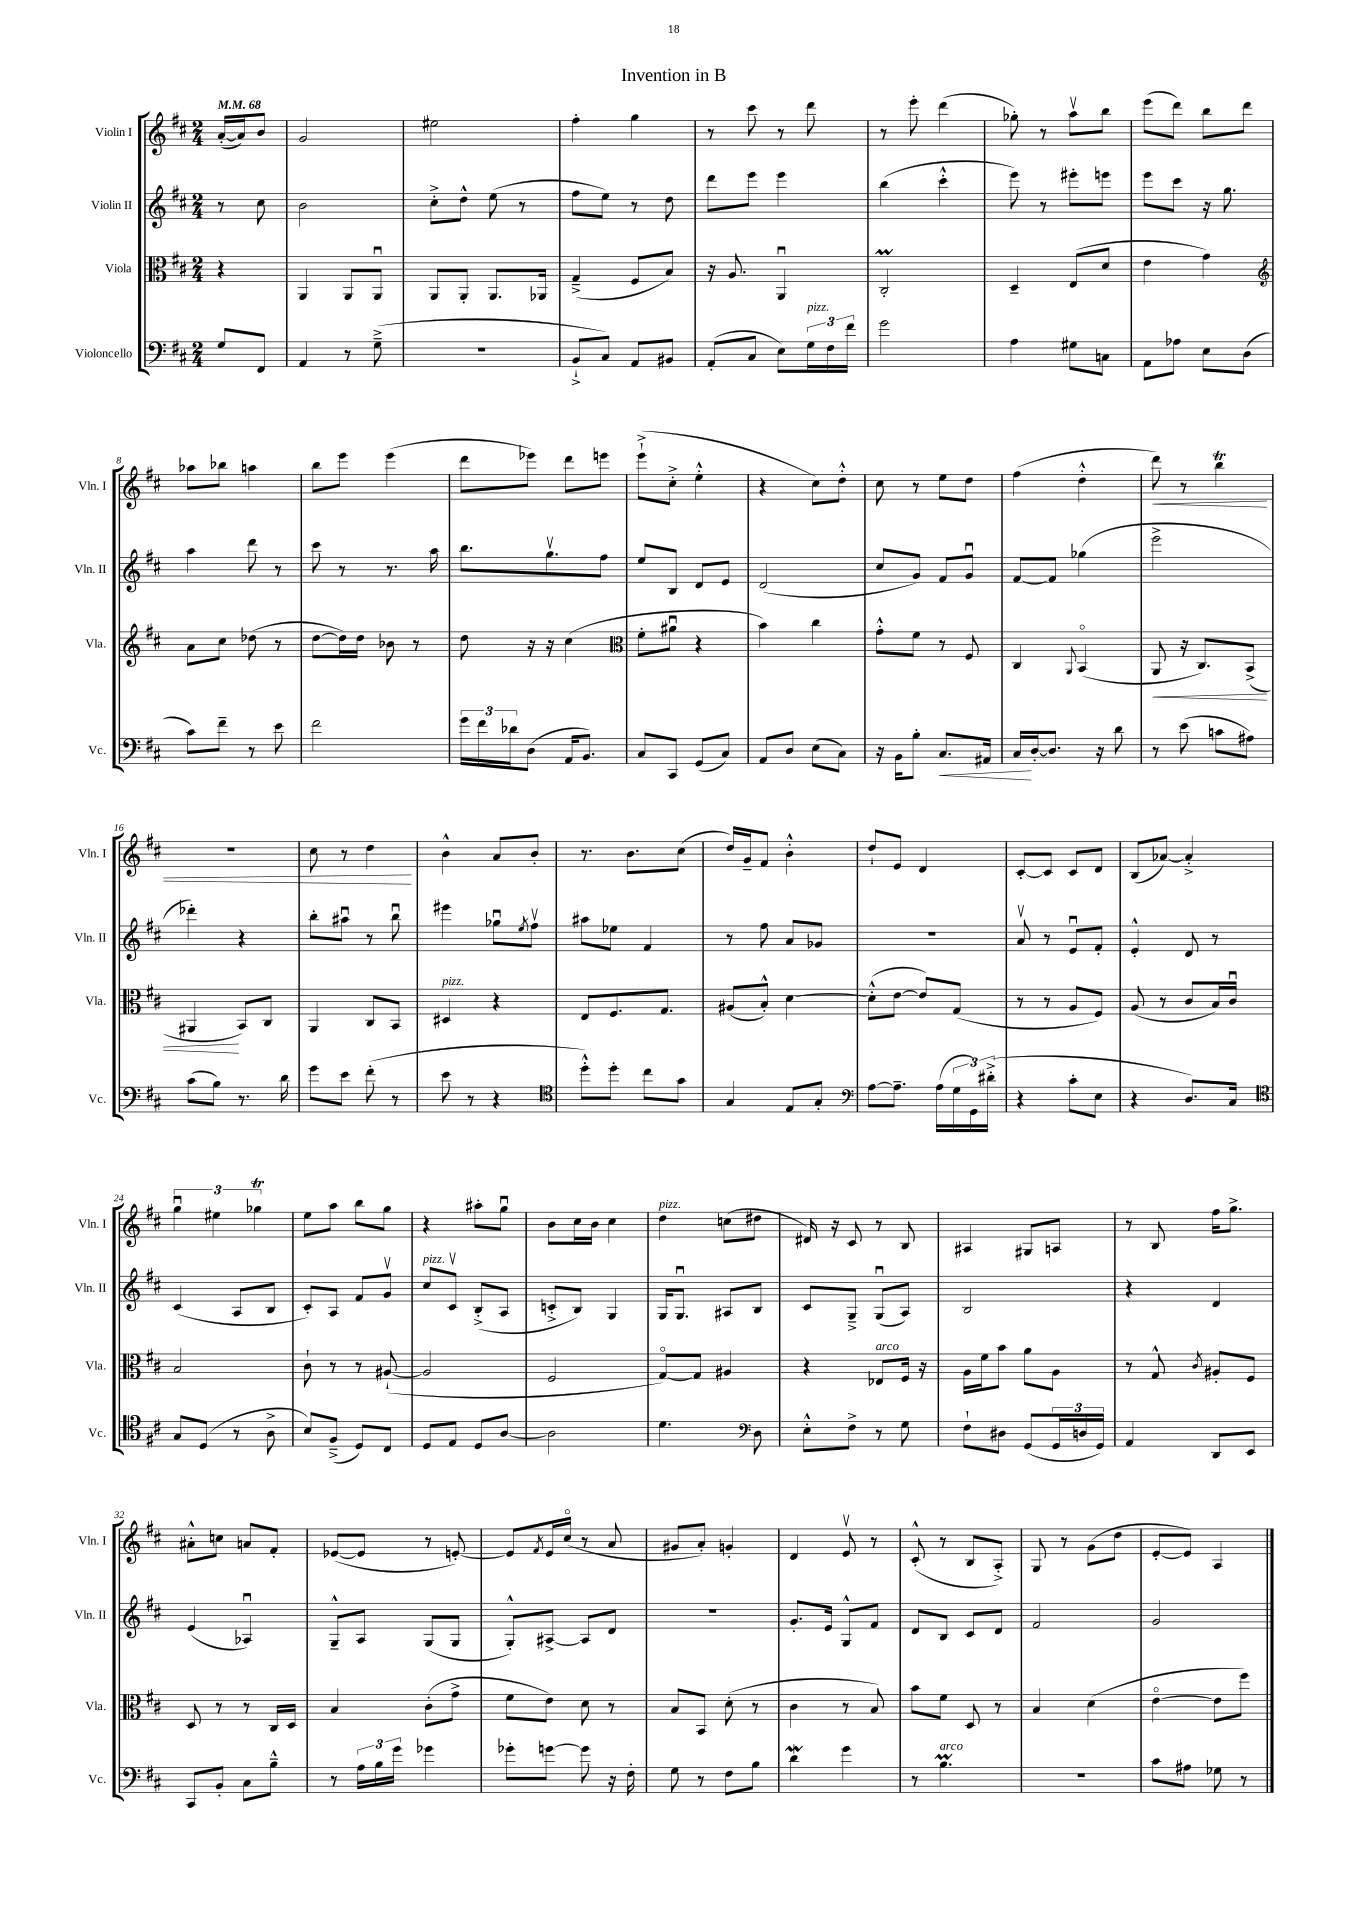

**kern	**kern	**kern	**kern
*staff4	*staff3	*staff2	*staff1
*clefF4	*clefC3	*clefG2	*clefG2
*k[f#c#]	*k[f#c#]	*k[f#c#]	*k[f#c#]
*M2/4	*M2/4	*M2/4	*M2/4
*MM68	*MM68	*MM68	*MM68
8G	4r	8r	([16a'
.	.	.	16a])
8FF#	.	8cc#	8b
=	=	=	=
4AA	4AA	2b	2g
8r	8AA	.	.
(8G~^	8AAu	.	.
=	=	=	=
2r	8AA	8cc#'^	2ee#
.	8AA'	8dd^^	.
.	8.AA	(8ee	.
.	.	8r	.
.	16AA-	.	.
=	=	=	=
8BB`^	(4G~^	8ff#	4ff#'
8C#)	.	8ee)	.
8AA	8F#	8r	4gg
8BB#	8B)	8dd	.
=	=	=	=
(8AA'	16r	8ddd	8r
.	8.A	.	.
8C#	.	8eee	8ccc#
8E)	4AAu	4eee	8r
24G	.	.	8ddd
24F#	.	.	.
24f#	.	.	.
=	=	=	=
2g	2C#'	(4bb	8r
.	.	.	8eee'
.	.	4ccc#'^^	(4ddd
=	=	=	=
4A	4D~	8eee)	8gg-')
.	.	8r	8r
8G#	(8E	8eee#'	8aav
8C	8d	8eee	8bb
=	=	=	=
8AA	4e	8eee	(8eee
8A-	.	8ccc#	8ddd)
8E	4g)	16r	8bb
.	.	8.gg	.
(8D	.	.	8ddd
=	=	=	=
*	*clefG2	*	*
8c#)	8a	4aa	8aa-
8f#~	8cc#	.	8bb-
8r	(8dd-	8ddd	4aa
8e	8r	8r	.
=	=	=	=
2f#	[8dd	8ccc#	8bb
.	16dd])	8r	8eee
.	16dd	.	.
.	8b-	8.r	(4eee
.	8r	.	.
.	.	16aa	.
=	=	=	=
24g	8dd	8.bb	8ddd
24f#	.	.	.
24d-	.	.	.
(8D	16r	.	8eee-)
.	16r	8.ggv	.
16AA	(4cc#	.	8ddd
8.BB)	.	.	.
.	.	8ff#	8eee
=	=	=	=
*	*clefC3	*	*
8C#	8f#'	8ee	(8eee`^
8CC#	8a#u	8B	8cc#'^
(8GG	4r	8d	4ee'^^
8C#)	.	8e	.
=	=	=	=
8AA	4b)	(2d	4r
8D	.	.	.
(8E	4cc#	.	8cc#)
8C#)	.	.	8dd'^^
=	=	=	=
16r	8g'^^	8cc#	8cc#
16BB	.	.	.
8B'	8f#	8g)	8r
8.C#	8r	8f#	8ee
.	8F#	8gu	8dd
16AA#	.	.	.
=	=	=	=
16C#	4C#	[8f#	(4ff#
[16D'	.	.	.
8.D]	.	8f#]	.
.	8qqAA	.	.
.	(4BBo	(4gg-	4dd'^^
16r	.	.	.
8d	.	.	.
=	=	=	=
8r	8AA	2eee^	8ddd)
(8e	16r	.	8r
.	8.C#)	.	.
8c	.	.	4bb
8A#)	(8BB^	.	.
=	=	=	=
(8c#	4AA#	4ddd-')	2r
8B)	.	.	.
8.r	8BB)	4r	.
.	8C#	.	.
16d	.	.	.
=	=	=	=
8g	4AA	8bb'	8cc#
8e	.	8aa#u	8r
(8f#'	8C#	8r	4dd
8r	8BB	8bbu	.
=	=	=	=
8e	4D#	4eee#	4b^^
8r	.	.	.
4r	4r	8gg-u	8a
.	.	8qee	.
.	.	8ff#v	8b'
=	=	=	=
*clefC4	*	*	*
8dd'^^)	8E	8aa#	8.r
8dd'	8.F#	8ee-	.
.	.	.	8.b
8cc#	.	4f#	.
.	8.G	.	.
8g	.	.	(8cc#
=	=	=	=
4G	(8A#	8r	16dd)
.	.	.	16g~
.	8B'^^)	8ff#	8f#
8E	[4d	8a	4b'^^
8G'	.	8g-	.
=	=	=	=
*clefF4	*	*	*
[8A	(8d'^^]	2r	8dd`
8.A~]	[8e	.	8e
.	8e])	.	4d
(16A	.	.	.
24G	(8G	.	.
24GG)	.	.	.
(24d#'^	.	.	.
=	=	=	=
4r	8r	8av	[8c#'
.	8r	8r	8c#]
8c#'	8A	8eu	8c#
8E	8F#)	8f#'	8d
=	=	=	=
4r	(8A	4e'^^	(8B
.	8r	.	[8a-)
8.D)	8c#	8d	4a-'^]
.	16B)	8r	.
16C#	16c#u	.	.
=	=	=	=
*clefC4	*	*	*
8G	2B	(4c#	6ggu
(8D	.	.	.
.	.	.	6ee#
8r	.	8A	.
.	.	.	6gg-
8A^	.	8B	.
=	=	=	=
8B)	8c#`	8c#')	8ee
(8F#~^	8r	8A	8aa
8D)	8r	8f#	8bb
8C#	([8A#`	8gv	8gg
=	=	=	=
8D	2A#]	8cc#	4r
8E	.	8c#v	.
8D	.	(8B'^	8aa#'
[8A	.	8A	8ggu
=	=	=	=
2A]	2F#	8c'^	8b
.	.	8B)	16cc#
.	.	.	16b
.	.	4G	4cc#
=	=	=	=
4.d	[8Go)	16G	4dd
.	.	8.Gu	.
.	8G]	.	.
.	4A#	8A#	(8cc
*clefF4	*	*	*
8D	.	8B	8dd#
=	=	=	=
8E'^^	4r	8c#	16d#)
.	.	.	16r
8F#^	.	8G~^	8c#
8r	8E-	(8Gu	8r
8G	16F#	8A)	8B
.	16r	.	.
=	=	=	=
8F#`	16A	2B	4A#
.	16f#	.	.
8D#	8b	.	.
(8GG	8a	.	8G#
24GG	8A	.	8A
24D	.	.	.
24GG)	.	.	.
=	=	=	=
4AA	8r	4r	8r
.	8G^^	.	8B
.	8qc#	.	.
8DD	8A#'	4d	16ff#
.	.	.	8.gg^
8EE	8F#	.	.
=	=	=	=
8CC#	8D	(4e	8a#'^^
8BB'	8r	.	8cc
8C#	8r	4A-u)	8a
8B~^^	16C#	.	8f#'
.	16D	.	.
=	=	=	=
8r	4B	8G~^^	([8e-
24A	.	8A	8e-]
24B	.	.	.
24g	.	.	.
4g-	(8c#'	(8G	8r
.	8g^	8G	[8e')
=	=	=	=
8g-'	8f#	8G'^^)	8e]
.	.	.	8qf#
[8g	8e)	[8A#^	16e
.	.	.	(16cc#o
8g]	8d	8A#]	8r
16r	8r	8d	8a
16F#'	.	.	.
=	=	=	=
8G	8B	2r	8g#
8r	8BB	.	8a')
8F#	(8d'	.	4g'
8B	8r	.	.
=	=	=	=
4d	4c#	8.g'	4d
.	.	16e	.
4g	8r	8G^^	8ev
.	8B)	8f#	8r
=	=	=	=
8r	8b	8d	(8c#'^^
4.B	8f#	8B	8r
.	8D	8c#	8B
.	8r	8d	8A'^)
=	=	=	=
2r	4B	2f#	8G
.	.	.	8r
.	(4d	.	(8g
.	.	.	8dd
=	=	=	=
8c#	[4eo	2g	[8e'
8A#	.	.	8e])
8G-	8e]	.	4A
8r	8ff#)	.	.
==	==	==	==
*-	*-	*-	*-
